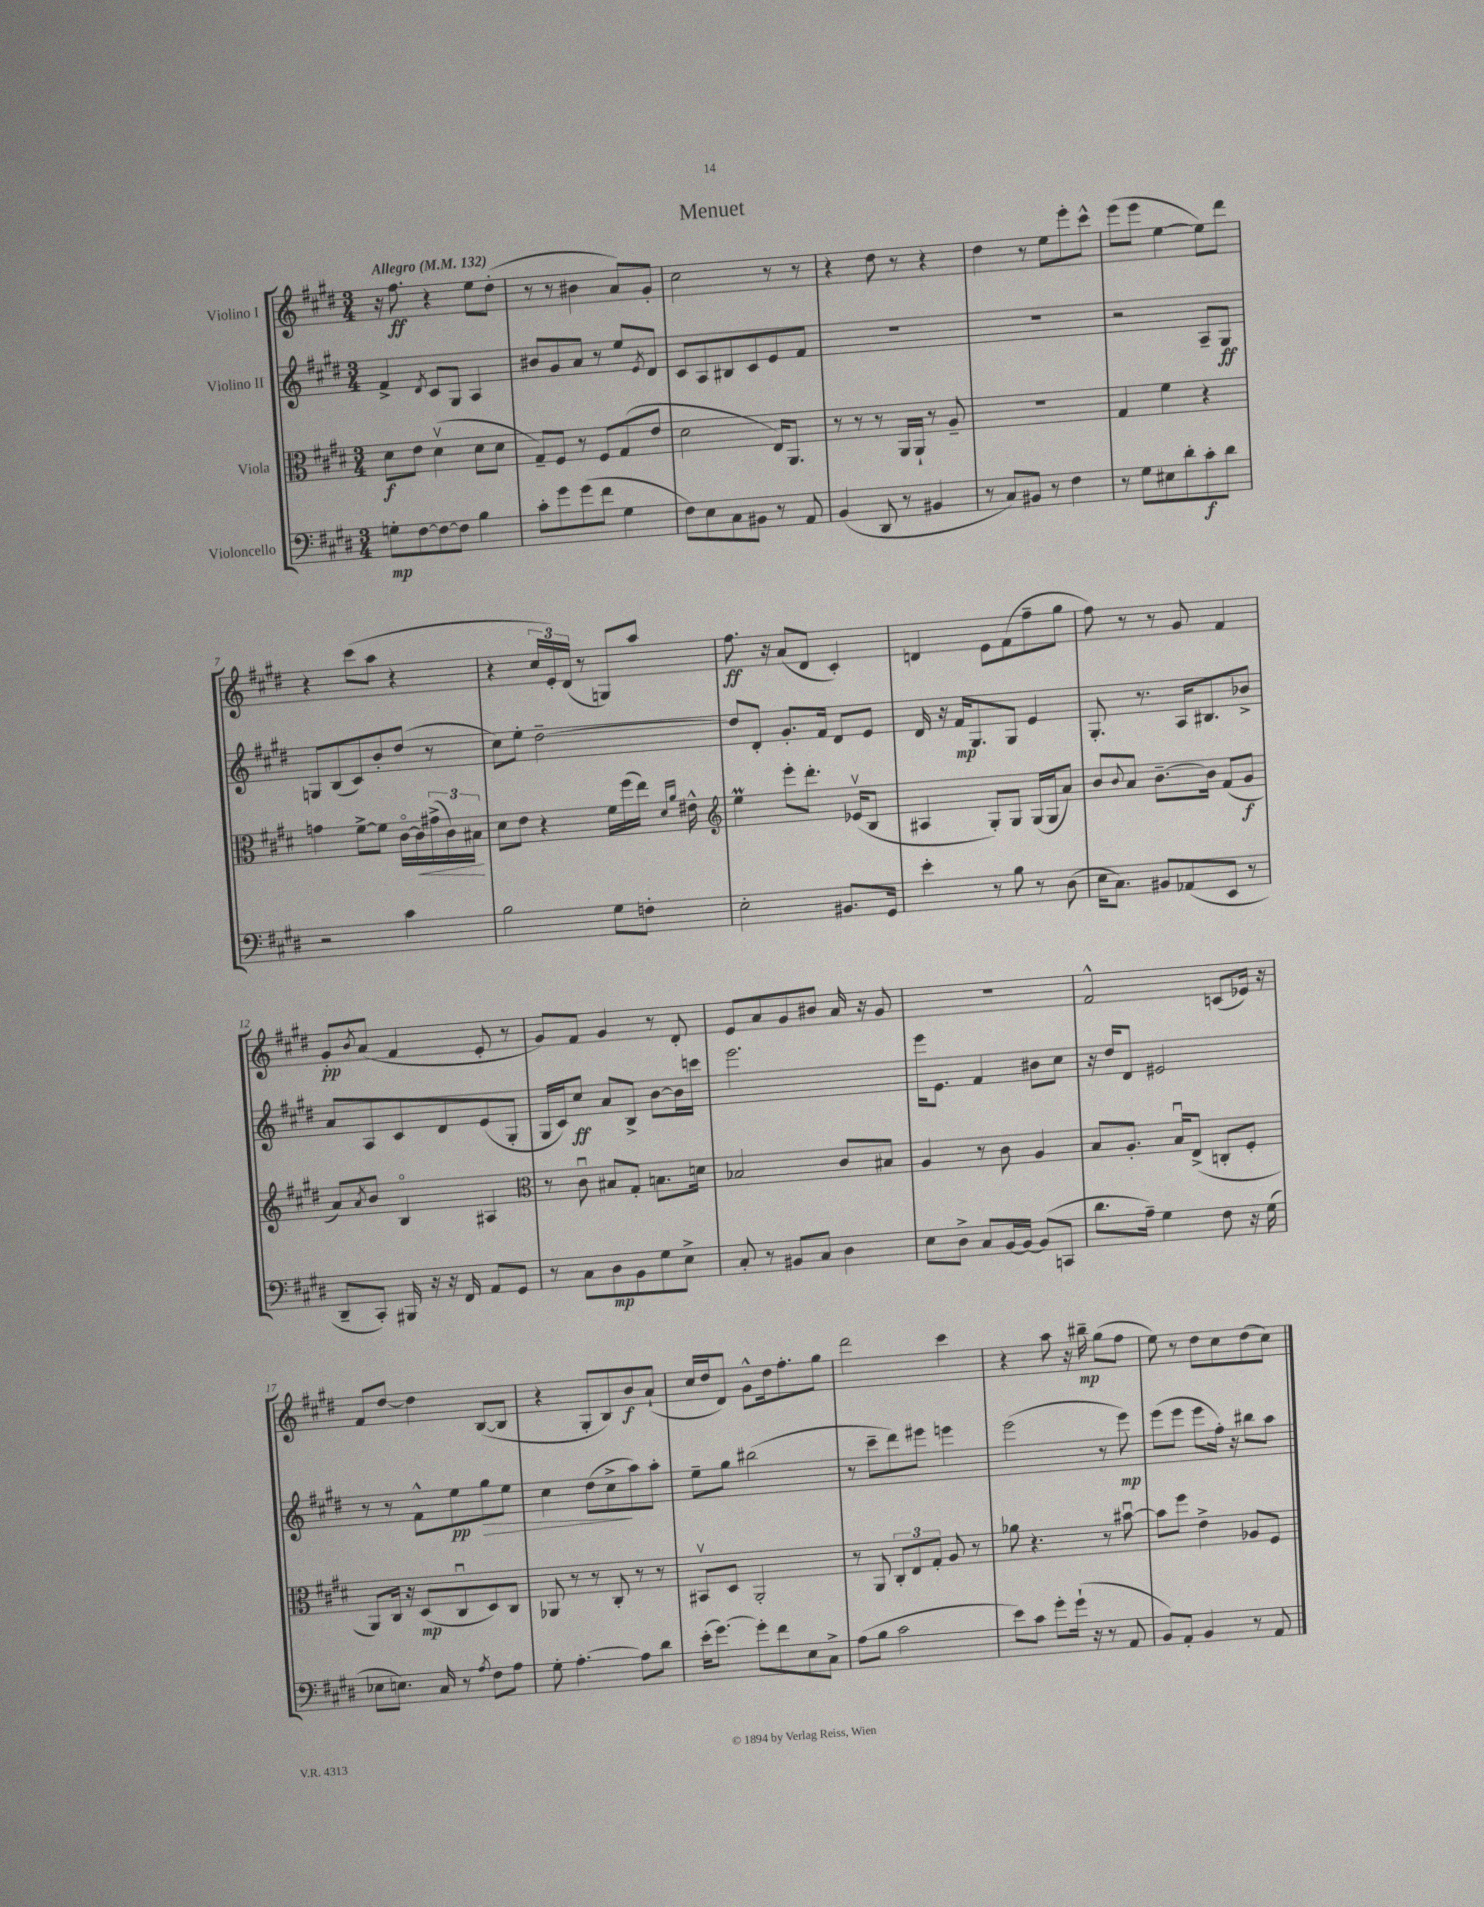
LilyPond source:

\header { title = "Menuet" }
<<
\new StaffGroup <<
\new Staff = "s0" \with { instrumentName = "Violino I" } {
    \clef treble \key e \major \numericTimeSignature \time 3/4 \tempo "Allegro" 4 = 132
    r16 fis''8.\ff r4 e''8 dis''8-.( |
    r8 r8 bis'4 a'8) gis'8-. |
    cis''2 r8 r8 |
    r4 dis''8 r8 r4 |
    dis''4 r8 e''8 e'''8-. cis'''8-^ |
    e'''8( e'''8 e''4~ e''8) dis'''8 |
    r4 cis'''8( a''8 r4 |
    r4 \tuplet 3/2 { cis''16 e'16-.) dis'16( } r8 g8) a''8 |
    fis''8.\ff r16 a'8( dis'8 cis'4-.) |
    d'4 e'8 fis'8( fis''8-- gis''8 |
    fis''8) r8 r8 gis'8 fis'4 |
    gis'8-.\pp \acciaccatura { b'8 } a'8( fis'4 e'8-. r8 |
    gis'8) fis'8 gis'4 r8 dis'8-. |
    e'8 a'8 gis'8 bis'8 a'16 r16 gis'8 |
    R2. |
    fis'2-^ c'8( ees'16) r16 |
    fis'8 dis''8~ dis''4 b8~( b8 |
    r4 gis8-. b8) b'8\f a'8-!( |
    cis''16 dis''16 dis'8) gis'8-^ dis''16 fis''8.-. gis''8 |
    dis'''2 cis'''4 |
    r4 a''8 r16 bis''16--\mp gis''8( fis''8 |
    e''8) r8 dis''8 cis''8 dis''8( cis''8) \bar "|." |
}
\new Staff = "s1" \with { instrumentName = "Violino II" } {
    \clef treble \key e \major \numericTimeSignature \time 3/4
    fis'4-> \acciaccatura { dis'8 } cis'8 gis8 a4 |
    bis'8 gis'8 a'8 r8 e''8 \acciaccatura { e'8 } dis'8 |
    cis'8 a8 bis8 cis'8 e'8 fis'8 |
    R2. |
    R2. |
    r2 a8-- gis8\ff |
    g8 b8( cis'8) b'8-. dis''8( r8 |
    cis''8) e''8-. dis''2~-- |
    dis''8 dis'8-. gis'8.-. fis'16 dis'8 e'8 |
    dis'16 r16 fis'16\mp gis8. gis8 e'4 |
    gis8.-. r8. a16 bis8. bes'8-> |
    a'8 a8 cis'8 dis'8 e'8( gis8-. |
    gis16 cis'16) cis''8\ff a'8 b8-> b'8~ b'16 c'''16 |
    e'''2. |
    e'''16 e'8. fis'4 bis'8 cis''8 |
    r16 dis''16 dis'8 eis'2 |
    r8 r8 fis'8-^ e''8\pp gis''8\> e''8 |
    cis''4 dis''8( cis''8->\! a''8) a''8-. |
    e''8-- gis''8 bis''2( |
    r8 cis'''8-- dis'''8) eis'''8 e'''4 |
    e'''2( r8 e'''8\mp) |
    e'''8( e'''8 e'''8 fis''16-.) r16 bis''8 a''8 \bar "|." |
}
\new Staff = "s2" \with { instrumentName = "Viola" } {
    \clef alto \key e \major \numericTimeSignature \time 3/4
    dis'8\f e'8 dis'4\upbow( dis'8 dis'8 |
    gis8--) fis8 r8 fis8 gis8( e'8 |
    dis'2 e16) a,8. |
    r8 r8 r8 a,16 a,16-! r8 a8-- |
    R2. |
    gis4 fis'4 r4 |
    g'4 fis'8~-> fis'8 cis'16~\flageolet cis'16\< \tuplet 3/2 { gis'16->( cis'16) bis16\! } |
    dis'8 e'8 r4 fis'16 fis''16( e''16) \grace { dis'16 a'16 } eis'16-^ |
    \clef treble e''4\prall e'''8-. dis'''8.-. ees'16\upbow( b8 |
    ais4 gis8-.) gis8 gis16( gis16 a'8) |
    b'8 \appoggiatura { b'8 } a'8 b'8.~-- b'16 fis'8( gis'8\f |
    a'8) \acciaccatura { a'8 } b'8 b4\flageolet ais4 |
    \clef alto r8 cis'8\downbow bis8 gis8-. b8. d'16 |
    bes2 cis'8 bis8 |
    a4 r8 cis'8 a4 |
    b8 a8.-. b16\downbow e8->( c8-. fis8-. |
    a,8) cis16 r16 dis8\mp( cis8\downbow dis8) cis8 |
    aes,8 r8 r8 cis8-. r8 r8 |
    bis,8\upbow dis8 a,2-. |
    r8 a,8 \tuplet 3/2 { cis8-. e8 gis8-. } a8 r8 |
    aes'8 r4. r8 bis'8~\downbow |
    bis'8 fis''8 e'4-> aes8 fis8 \bar "|." |
}
\new Staff = "s3" \with { instrumentName = "Violoncello" } {
    \clef bass \key e \major \numericTimeSignature \time 3/4
    g8-.\mp fis8~ fis8~ fis8 b4 |
    cis'8-. gis'8 gis'8( fis'8 gis4 |
    fis8) e8 cis8 bis,8 r8 a,8 |
    b,4( dis,8 r8 bis,4 |
    r8 cis8) bis,8 r8 fis4 |
    r8 gis8 eis8 dis'8-. cis'8-.\f dis'8 |
    r2 cis'4 |
    b2 gis8 f8-. |
    e2-. bis,8. gis,16 |
    e'4-. r8 b8 r8 dis8( |
    e16 cis8.) bis,8 aes,8( e,8 r8 |
    dis,8-- cis,8-.) bis,,16 r16 r16 fis,16 a,8 gis,8 |
    r8 cis8 dis8\mp b,8 gis8 e8-> |
    cis8-. r8 bis,8 cis8 dis4 |
    e8 dis8-> cis8 b,16~ b,16~ b,8( c,8 |
    dis'8. a16--) gis4 fis8 r16 gis16( |
    ees8 e8.) cis16 r8 \acciaccatura { a8 } fis8 a8 |
    gis8-. a4.~-. a8 dis'8 |
    e'16-.( gis'8.~) gis'8-. fis'8 e8 cis8-> |
    a8( b8 cis'2 |
    e'8) cis'8 gis'8-. gis'16-!( r16 r8 a,8 |
    b,8) a,8-. b,4 r8 a,8 \bar "|." |
}
>>
>>
